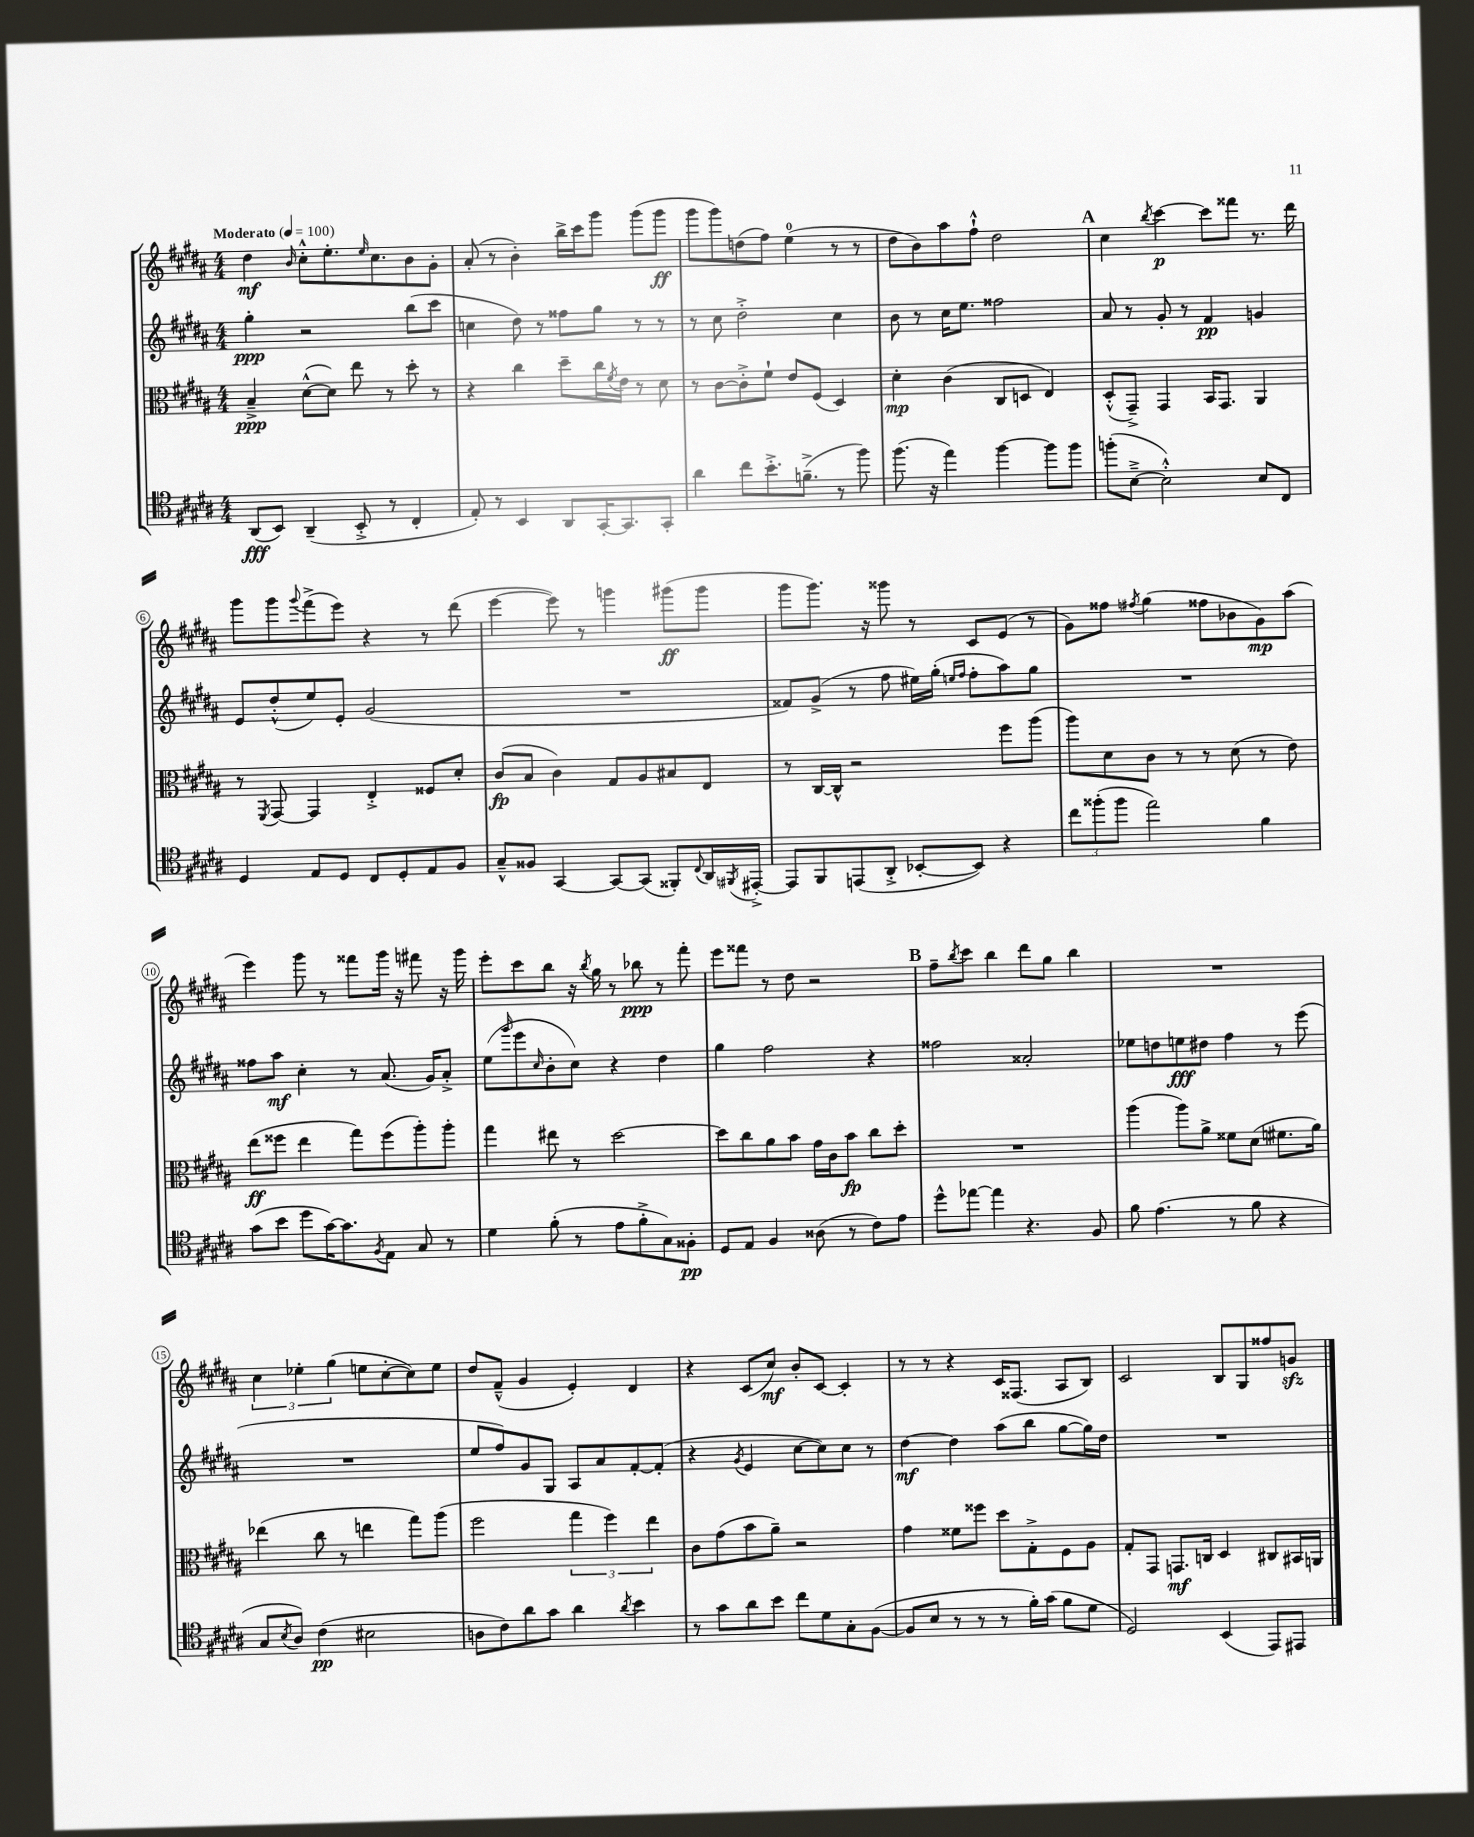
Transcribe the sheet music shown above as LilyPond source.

<<
\new StaffGroup <<
\new Staff = "s0" {
    \clef treble \key b \major \numericTimeSignature \time 4/4 \tempo "Moderato" 4 = 100
    dis''4\mf \grace { b'16 } cis''8-.-^ e''8.-. \grace { e''16 } cis''8. b'8 gis'8-. |
    ais'8-.( r8 b'4-.) b''16-> cis'''16 gis'''8 gis'''8( gis'''8\ff |
    gis'''8 gis'''8) d''8( fis''8) e''4-0( r8 r8 |
    dis''8 b'8) ais''8 fis''8-!-^ dis''2 |
    \mark \markup { \bold "A" } cis''4 \acciaccatura { b''8 } cis'''4~\p cis'''8 fisis'''8 r8. dis'''16 |
    gis'''8 gis'''8 \appoggiatura { gis'''8 } fis'''8->( e'''8) r4 r8 dis'''8( |
    e'''4~ e'''8) r8 g'''4 gis'''8\ff( gis'''8 |
    gis'''8 gis'''8.) r16 gisis'''8 r8 cis'8 e'8( r8 |
    gis'8) fisis''8 \acciaccatura { fis''8 } gis''4( fisis''8 bes'8 gis'8\mp) ais''8( |
    e'''4) gis'''8 r8 fisis'''8 gis'''16 r16 fis'''8 r16 gis'''16 |
    e'''8-. cis'''8 b''8 r16 \acciaccatura { b''8 } gis''16 r8 bes''8\ppp r8 fis'''8-. |
    e'''8 fisis'''8 r8 dis''8 r2 |
    \mark \markup { \bold "B" } fis''8-- \acciaccatura { b''8 } cis'''8 b''4 dis'''8 gis''8 b''4 |
    R1 |
    \tuplet 3/2 { cis''4 ees''4-. gis''4( } e''8 cis''8~-. cis''8) e''8 |
    dis''8 fis'8---^( gis'4 e'4-.) dis'4 |
    r4 cis'8( cis''8\mf) b'8-. cis'8~ cis'4-. |
    r8 r8 r4 cis'16 fisis8.( ais8 b8) |
    cis'2 b8 gis8 fisis''8 g'8\sfz \bar "|." |
}
\new Staff = "s1" {
    \clef treble \key b \major \numericTimeSignature \time 4/4
    gis''4-.\ppp r2 b''8( cis'''8 |
    c''4 dis''8) r8 fisis''8 gis''8 r8 r8 |
    r8 cis''8 dis''2-.-> cis''4 |
    b'8 r8 cis''16 e''8. fisis''2 |
    \mark \markup { \bold "A" } ais'8 r8 gis'8-. r8 fis'4\pp g'4 |
    e'8 dis''8-.-^( e''8) e'8-. gis'2( |
    R1 |
    fisis'8) gis'8->( r8 fis''8 eis''16) gis''16-.( \grace { e''16 fis''16 } fis''8-. ais''8) gis''8 |
    R1 |
    fisis''8 ais''8\mf cis''4-. r8 ais'8.( gis'16) ais'8-.-> |
    e''8( \grace { gis'''16 } e'''8 \grace { cis''16 } b'8-. cis''8) r4 dis''4 |
    gis''4 fis''2 r4 |
    \mark \markup { \bold "B" } fisis''2 aisis'2-. |
    ees''8 d''8 e''8\fff dis''8 fis''4 r8 e'''8( |
    R1 |
    e''8 fis''8) gis'8 gis8 ais8 ais'8 fis'8~-. fis'8-.( |
    r4 \acciaccatura { gis'8 } e'4 cis''8~ cis''8) cis''8 r8 |
    dis''4~\mf dis''4 ais''8( b''8 gis''8~ gis''16) dis''16 |
    R1 \bar "|." |
}
\new Staff = "s2" {
    \clef alto \key b \major \numericTimeSignature \time 4/4
    b4--->\ppp dis'8~-^( dis'8) e''8 r8 dis''8-. r8 |
    r4 cis''4 dis''8-- cis''16 \acciaccatura { fis'8 } e'16 r8 dis'8 |
    r8 cis'8~ cis'8-.-> fis'8-! e'8 fis8( dis4) |
    dis'4-.\mp cis'4( cis8 d8 e4) |
    \mark \markup { \bold "A" } dis8-.-^( gis,8--->) gis,4 b,16 gis,8. ais,4 |
    r8 \acciaccatura { fis,8 } gis,8~ gis,4 e4-.-> fisis8 dis'8-. |
    cis'8\fp( b8 cis'4) gis8 ais8 bis8 e8 |
    r8 cis16~ cis16-^ r2 fis''8 ais''8( |
    ais''8) dis'8 cis'8 r8 r8 dis'8( r8 e'8) |
    e''8\ff( fisis''8 e''4 gis''8) fisis''8( ais''8-.) ais''8-. |
    gis''4 eis''8 r8 dis''2~ |
    dis''8 cis''8 ais'8 b'8 gis'16 cis'16 b'8\fp cis''8 dis''8-. |
    \mark \markup { \bold "B" } R1 |
    ais''4( ais''8) ais'8-> fisis'8 dis'8( fis'8. ais'16) |
    ees''4( cis''8 r8 e''4 gis''8) ais''8( |
    fis''2 \tuplet 3/2 { gis''4 fis''4) e''4 } |
    cis'8 gis'8( b'8 ais'8--) r2 |
    gis'4 fisis'8 fisis''8 dis''8 gis8-.-> fis8 ais8 |
    gis8-. gis,8 g,8.\mf c16 dis4 cis8 bis,16 a,16 \bar "|." |
}
\new Staff = "s3" {
    \clef tenor \key b \major \numericTimeSignature \time 4/4
    ais,8\fff( b,8) ais,4--( b,8-.-> r8 cis4-. |
    e8-.) r8 b,4 ais,8 gis,16~-. gis,8. gis,8-. |
    ais'4 cis''8 b'8.-.-> f'8.--->( r8 fis''8) |
    fis''8.( r16 e''4) fis''4~ fis''8 fis''8 |
    \mark \markup { \bold "A" } f''8-.( b8~---> b2-.-^) b8 cis8 |
    dis4 e8 dis8 cis8 dis8-. e8 fis8 |
    gis8---^ fisis8 gis,4~ gis,8~ gis,8( fisis,8-.) \appoggiatura { cis8 } ais,16 \acciaccatura { fis,8 } eis,16~-.-> |
    eis,8 fis,8 e,8( ais,8-.-> bes,8~-. bes,8) r4 |
    \tuplet 3/2 { cis''8 fisis''8-.( fisis''8 } e''2) fis'4 |
    gis'8( b'8 dis''8 gis'16~) gis'8. \acciaccatura { fis8 } e8 gis8 r8 |
    dis'4 fis'8-.( r8 e'8 fis'8-.-> gis8) fisis8-.\pp |
    dis8 e8 fis4 aisis8( r8 cis'8) e'8 |
    \mark \markup { \bold "B" } dis''8-^ ees''8~ ees''4 r4. fis8 |
    fis'8 e'4.( r8 fis'8 r4 |
    gis8 \acciaccatura { b8 } ais8) cis'4\pp( bis2 |
    a8 cis'8) ais'8 gis'8 ais'4 \acciaccatura { ais'8 } b'4 |
    r8 gis'8 ais'8 b'8 cis''8 dis'8 gis8-. fis8~( |
    fis8 b8 r8 r8 r8 fis'16-.) gis'16( fis'8 dis'8 |
    dis2) b,4( e,8) eis,8 \bar "|." |
}
>>
>>
\layout { \context { \Score \override BarNumber.stencil = #(make-stencil-circler 0.1 0.3 ly:text-interface::print) } }
